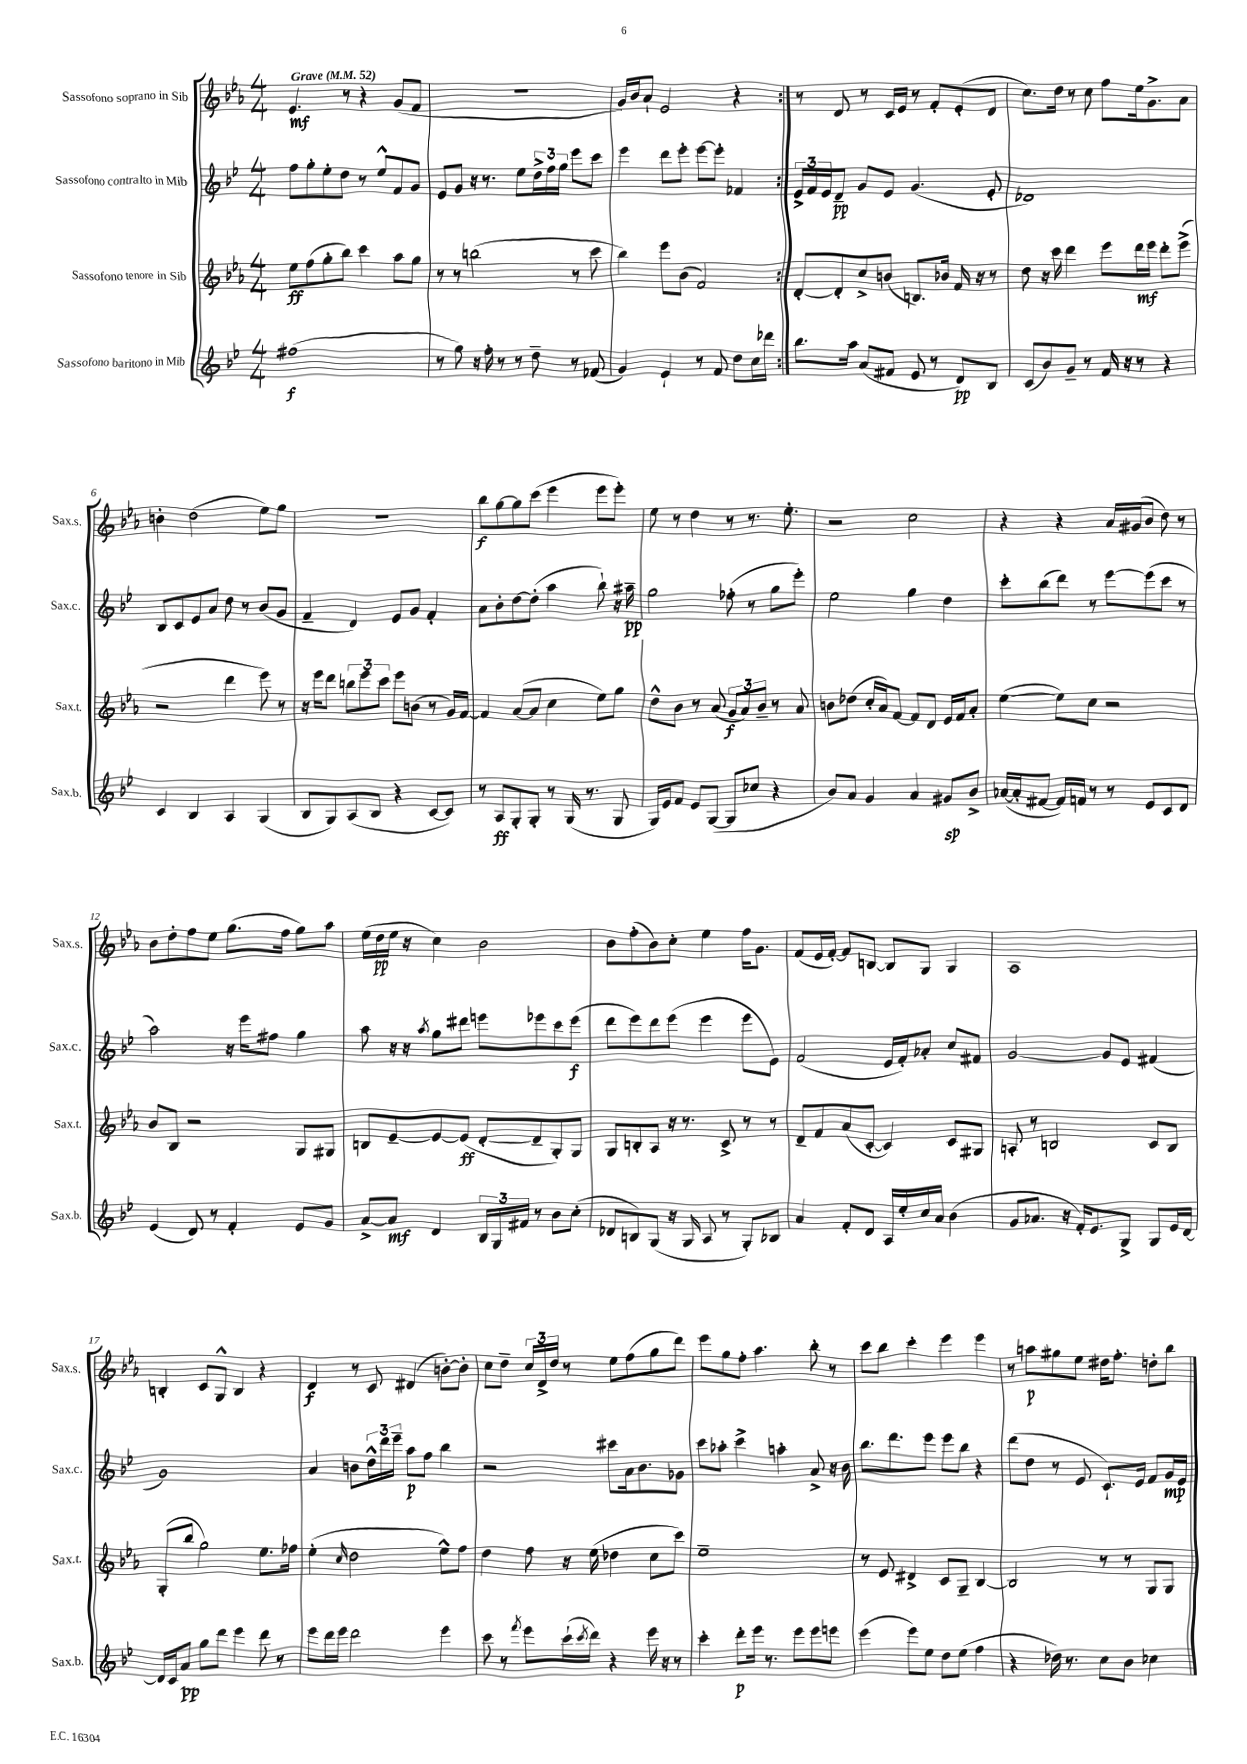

**kern	**dynam	**kern	**dynam	**kern	**dynam	**kern	**dynam
*part4	*part4	*part3	*part3	*part2	*part2	*part1	*part1
*staff4	*staff4	*staff3	*staff3	*staff2	*staff2	*staff1	*staff1
*I"Sassofono baritono in Mib	*	*I"Sassofono tenore in Sib	*	*I"Sassofono contralto in Mib	*	*I"Sassofono soprano in Sib	*
*I'Sax.b.	*	*I'Sax.t.	*	*I'Sax.c.	*	*I'Sax.s.	*
*clefG2	*	*clefG2	*	*clefG2	*	*clefG2	*
*k[b-e-]	*	*k[b-e-a-]	*	*k[b-e-]	*	*k[b-e-a-]	*
*M4/4	*	*M4/4	*	*M4/4	*	*M4/4	*
*MM52	*	*MM52	*	*MM52	*	*MM52	*
=1	=1	=1	=1	=1	=1	=1	=1
!	!	!	!	!	!	!LO:TX:a:B:t=Grave	!
(1ff#X	f	8ee-\L	ff	8ff\L	.	4.e-/	mf
.	.	(8ff\	.	8gg'\	.	.	.
.	.	8gg'\	.	8ee-'\	.	.	.
.	.	8bb-\J)	.	8dd\J	.	8r	.
.	.	4ccc\	.	8r	.	4r	.
.	.	.	.	8ee-^^/L	.	.	.
.	.	8aa-\L	.	8f/	.	(8g/L	.
.	.	8gg\J	.	8g/J	.	8f/J	.
=2	=2	=2	=2	=2	=2	=2	=2
8r	.	8r	.	8e-/L	.	1r	.
8gg\)	.	8r	.	8g/J	.	.	.
16r	.	(2bbn\	.	16r	.	.	.
16ff'\	.	.	.	8.r	.	.	.
8r	.	.	.	.	.	.	.
8r	.	.	.	8ee-\L	.	.	.
8dd~\	.	.	.	24dd^\L	.	.	.
.	.	.	.	24ff\	.	.	.
.	.	.	.	24gg\JJ	.	.	.
8r	.	8r	.	8eee-\L	.	.	.
(8f-X/	.	8ccc\	.	8ccc\J	.	.	.
=3	=3	=3	=3	=3	=3	=3	=3
4g/)	.	4bb-\)	.	4eee-\	.	16g/LL)	.
.	.	.	.	.	.	16b-/J	.
.	.	.	.	.	.	8a-`/J	.
4e-`/	.	8eee-\L	.	8ddd\L	.	2e-/	.
.	.	(8b-\J	.	8eee-'\J	.	.	.
8r	.	2f/)	.	[8eee-\L	.	.	.
8f/	.	.	.	8eee-'\J]	.	.	.
8dd\L	.	.	.	4f-X/	.	4r	.
16cc\L	.	.	.	.	.	.	.
16ddd-X\JJ	.	.	.	.	.	.	.
=4:|!	=4:|!	=4:|!	=4:|!	=4:|!	=4:|!	=4:|!	=4:|!
8.bb-\L	.	[8d'/L	.	24e-^/LL	.	8r	.
.	.	.	.	24f/	.	.	.
.	.	.	.	24e-/J	.	.	.
.	.	8d'/]	.	8d~/J	pp	8d/	.
16aa\Jk	.	.	.	.	.	.	.
(8a/L	.	8cc^/	.	8g/L	.	8r	.
8f#X/J	.	(8bn/J	.	8e-/J	.	16c/LL	.
.	.	.	.	.	.	16e-/JJ	.
8e-/	.	8.Bn/L)	.	(4.g/	.	8r	.
8r	.	.	.	.	.	8f'/L	.
.	.	16b-X/Jk	.	.	.	.	.
8d/L)	pp	16f/	.	.	.	(8e-'/	.
.	.	16r	.	.	.	.	.
8B-/J	.	8r	.	8e-'/	.	8d/J	.
=5	=5	=5	=5	=5	=5	=5	=5
(8c/L	.	8dd\	.	1d-X)	.	8.cc\L)	.
8b-/)	.	16r	.	.	.	.	.
.	.	16ccc\	.	.	.	16dd\Jk	.
8g~/J	.	4ddd\	.	.	.	8r	.
8r	.	.	.	.	.	8cc\	.
16f/	.	8eee-\L	.	.	.	8ff\L	.
16r	.	.	.	.	.	.	.
8r	.	16ddd\L	mf	.	.	16ee-\k	.
.	.	16eee-\JJ	.	.	.	8.g^\	.
4r	.	8ddd'\L	.	.	.	.	.
.	.	(8eee-^\J	.	.	.	8a-\J	.
!!LO:LB:g=z
=6	=6	=6	=6	=6	=6	=6	=6
4c/	.	2r	.	8B-/L	.	4bn'\	.
.	.	.	.	8c/	.	.	.
4B-/	.	.	.	8e-/	.	(2dd\	.
.	.	.	.	8a/J	.	.	.
4A/	.	4ddd\	.	8dd\	.	.	.
.	.	.	.	8r	.	.	.
(4G/	.	8eee-\)	.	(8b-/L	.	8ee-\L)	.
.	.	8r	.	8g/J	.	8gg\J	.
=7	=7	=7	=7	=7	=7	=7	=7
8B-/L	.	16r	.	4f~/	.	1r	.
.	.	16eee-\KL	.	.	.	.	.
8G/)	.	8ddd\J	.	.	.	.	.
(8A/	.	12bbn\L	.	4d/)	.	.	.
.	.	12eee-\	.	.	.	.	.
8B-/J	.	.	.	.	.	.	.
.	.	12ccc\J	.	.	.	.	.
4r	.	8eee-\L	.	8e-/L	.	.	.
.	.	(8bn\J	.	8g/J	.	.	.
[8c/L	.	8r	.	4f'/	.	.	.
8c/J])	.	16g/LL)	.	.	.	.	.
.	.	[16f/JJ	.	.	.	.	.
=8	=8	=8	=8	=8	=8	=8	=8
8r	.	4f/]	.	8a\L	.	8bb-\L	f
8A/L	ff	.	.	8b-'\	.	[8gg\	.
8G'/	.	([8a-/L	.	[8dd\	.	8gg\]	.
8G'/J	.	8a-/J]	.	(8dd'\J]	.	(8ccc\J	.
8r	.	4cc\	.	4aa\	.	4eee-\	.
(16G/	.	.	.	.	.	.	.
8.r	.	.	.	.	.	.	.
.	.	8ee-\L)	.	8bb-`\)	.	8eee-\L	.
8G/	.	8gg\J	.	16r	.	8eee-'\J)	.
.	.	.	.	16aa#X~\	pp	.	.
=9	=9	=9	=9	=9	=9	=9	=9
16G/LL)	.	8dd^^\L	.	2gg\	.	8ee-\	.
16e-/J	.	.	.	.	.	.	.
8f/J	.	8b-\J	.	.	.	8r	.
8e-/L	.	8r	.	.	.	4dd\	.
([8G/J	.	(8a-/	.	.	.	.	.
8G/L]	.	12g/L	f	(8ff-X'\	.	8r	.
.	.	12a-/)	.	.	.	.	.
8cc-X/J	.	.	.	8r	.	8.r	.
.	.	12b-~/J	.	.	.	.	.
4r	.	8r	.	8gg\L	.	.	.
.	.	.	.	.	.	8.ee-'\	.
.	.	8a-/	.	8eee-'\J)	.	.	.
=10	=10	=10	=10	=10	=10	=10	=10
8b-/L)	.	8bn\L	.	2ee-\	.	2r	.
8a/J	.	(8dd-X\J	.	.	.	.	.
4g/	.	16cc'/LL	.	.	.	.	.
.	.	16a-/J)	.	.	.	.	.
.	.	[8f/J	.	.	.	.	.
4a/	.	8f/L]	.	4gg\	.	2cc\	.
.	.	8d/J	.	.	.	.	.
8g#X/L	sp	16e-/LL	.	4dd\	.	.	.
.	.	16f/J	.	.	.	.	.
8b-^/J	.	8a-'/J	.	.	.	.	.
=11	=11	=11	=11	=11	=11	=11	=11
([16a-X/LL	.	([4ee-\	.	8ccc'\L	.	4r	.
16a-'/J]	.	.	.	.	.	.	.
[8f#X/J	.	.	.	(8bb-\	.	.	.
16f#/LL])	.	8ee-\L])	.	8ddd\J)	.	4r	.
16fn/JJ	.	.	.	.	.	.	.
8r	.	8cc\J	.	8r	.	.	.
8r	.	2r	.	[8eee-\L	.	16a-/LL	.
.	.	.	.	.	.	(16g#X/J	.
8e-/L	.	.	.	(8eee-\]	.	8b-/J	.
8c/	.	.	.	8ccc\J	.	8dd\)	.
8d/J	.	.	.	8r	.	8r	.
!!LO:LB:g=z
=12	=12	=12	=12	=12	=12	=12	=12
(4e-/	.	8b-/L	.	2aa\)	.	8b-\L	.
.	.	8B-/J	.	.	.	8dd'\	.
8d/)	.	2r	.	.	.	8ff\	.
8r	.	.	.	.	.	8ee-\J	.
4f'/	.	.	.	16r	.	(8.gg\L	.
.	.	.	.	16eee-\KL	.	.	.
.	.	.	.	8ff#X\J	.	.	.
.	.	.	.	.	.	16ff\Jk	.
8e-/L	.	8G/L	.	4gg\	.	8gg\L)	.
8g/J	.	8G#X/J	.	.	.	8aa-\J	.
=13	=13	=13	=13	=13	=13	=13	=13
[8a^/L	.	8Bn/L	.	8aa\	.	(16ee-\LL	.
.	.	.	.	.	.	16dd\	pp
8a/J]	mf	[8e-~/	.	16r	.	16ee-\JJ	.
.	.	.	.	16r	.	16r	.
.	.	.	.	8qaa/	.	.	.
4d/	.	8e-/_	.	8gg\L	.	4cc\)	.
.	.	(8e-/J]	ff	8ddd#X\J	.	.	.
24B-/LL	.	[8d'/L	.	8eeen\L	.	2b-\	.
24G/	.	.	.	.	.	.	.
24f#X/JJ	.	.	.	.	.	.	.
8r	.	8d~/]	.	8eee-X\	.	.	.
8b-\L	.	8G'/)	.	8ccc\	.	.	.
(8cc'\J	.	8G/J	.	(8eee-\J	f	.	.
=14	=14	=14	=14	=14	=14	=14	=14
8d-X/L	.	8G/L	.	8ddd\L	.	8b-\L	.
8Bn/)	.	8Bn'/	.	8eee-\)	.	(8ff'\	.
(8G/J	.	8A-/J	.	8ddd\	.	8b-\)	.
16r	.	16r	.	(8eee-\J	.	8cc'\J	.
16G/	.	8.r	.	.	.	.	.
8A/	.	.	.	4eee-\	.	4ee-\	.
8r	.	8c^/	.	.	.	.	.
8G'/L)	.	8r	.	8eee-\L	.	16ff\KL	.
.	.	.	.	.	.	8.g\J	.
8B-X/J	.	8r	.	8e-\J)	.	.	.
=15	=15	=15	=15	=15	=15	=15	=15
4a/	.	8d~/L	.	(2f/	.	(8f/L	.
.	.	8f/	.	.	.	16e-/L	.
.	.	.	.	.	.	[16f'/JJ)	.
8f'/L	.	(8a-/	.	.	.	8f/L]	.
8d/J	.	[8c'/J	.	.	.	[8Bn/J	.
16A/LL	.	4c/])	.	16e-/LL	.	8B/L]	.
16ee-'/	.	.	.	16f'/J)	.	.	.
16cc/	.	.	.	8a-X'/J	.	8G/J	.
16a/JJ	.	.	.	.	.	.	.
(4b-\	.	8c/L	.	8cc/L	.	4G/	.
.	.	8G#X/J	.	8f#X/J	.	.	.
=16	=16	=16	=16	=16	=16	=16	=16
8g/L	.	8An'/	.	[2g/	.	1A-	.
8.a-X/J	.	8r	.	.	.	.	.
.	.	2Bn/	.	.	.	.	.
16r	.	.	.	.	.	.	.
16f'/KL)	.	.	.	.	.	.	.
8.e-/	.	.	.	.	.	.	.
.	.	.	.	8g/L]	.	.	.
8G^/J	.	.	.	8e-/J	.	.	.
8G/L	.	8c/L	.	(4f#X/	.	.	.
16e-/L	.	8B/J	.	.	.	.	.
[16d/JJ	.	.	.	.	.	.	.
!!LO:LB:g=z
=17	=17	=17	=17	=17	=17	=17	=17
16d/LL]	.	(8G'/L	.	1g)	.	4Bn'/	.
16c/J	.	.	.	.	.	.	.
8a/J	pp	8bb-/J	.	.	.	.	.
8gg\L	.	2gg\)	.	.	.	8c/L	.
8ddd\J	.	.	.	.	.	8G^^/J	.
4eee-\	.	.	.	.	.	4B/	.
8ddd\	.	8.ee-\L	.	.	.	4r	.
8r	.	.	.	.	.	.	.
.	.	16ff-X\Jk	.	.	.	.	.
=18	=18	=18	=18	=18	=18	=18	=18
8eee-\L	.	(4ee-'\	.	4a/	.	4d/	f
16ddd\L	.	.	.	.	.	.	.
16eee-\JJ	.	.	.	.	.	.	.
.	.	16qqcc/	.	.	.	.	.
2ddd\	.	2dd\	.	8bn\L	.	8r	.
.	.	.	.	24dd^^\L	.	8c/	.
.	.	.	.	24ddd\	.	.	.
.	.	.	.	24eee-~\JJ	.	.	.
.	.	.	.	8aa\L	p	(4d#X/	.
.	.	.	.	8ff\J	.	.	.
4eee-\	.	8ee-^^\L)	.	4bb-\	.	[8bn'\L)	.
.	.	8ff\J	.	.	.	8b'\J]	.
=19	=19	=19	=19	=19	=19	=19	=19
8ccc\	.	4dd\	.	2r	.	8cc\L	.
8r	.	.	.	.	.	8dd~\J	.
8qfff/	.	.	.	.	.	.	.
8eee-\L	.	8ff\	.	.	.	24cc/LL	.
.	.	.	.	.	.	24d^/	.
.	.	.	.	.	.	24dd/JJ	.
(16ccc`\L	.	16r	.	.	.	8r	.
8qccc/	.	.	.	.	.	.	.
16ddd\JJ)	.	(16ee-\	.	.	.	.	.
4r	.	4dd-X\	.	8ccc#X\L	.	8ee-\L	.
.	.	.	.	16a\k	.	(8ff\	.
.	.	.	.	8.b-\	.	.	.
16eee-\	.	8cc\L	.	.	.	8gg\	.
16r	.	.	.	.	.	.	.
8r	.	8ccc\J)	.	8g-X\J	.	8ddd\J)	.
=20	=20	=20	=20	=20	=20	=20	=20
4ccc'\	.	1ee-~	.	8ccc\L	.	8eee-\L	.
.	.	.	.	8aa-X'\J	.	8gg\	.
8ddd'\L	p	.	.	4ccc^\	.	8ff'\J	.
16eee-\Jk	.	.	.	.	.	4.aa-\	.
8.r	.	.	.	.	.	.	.
.	.	.	.	4aan'\	.	.	.
8eee-\L	.	.	.	.	.	.	.
8eee-\	.	.	.	8a^/	.	8bb-'\	.
8eeen\J	.	.	.	16r	.	8r	.
.	.	.	.	16b-\	.	.	.
=21	=21	=21	=21	=21	=21	=21	=21
(4eee-\	.	8r	.	8.bb-\L	.	8ccc\L	.
.	.	8e-/	.	.	.	8bb-\J	.
.	.	.	.	8.ddd\	.	.	.
8eee-\L)	.	4d#X^/	.	.	.	4ccc'\	.
8ee-\J	.	.	.	8eee-\J	.	.	.
8dd\L	.	8c/L	.	8eee-\L	.	4eee-\	.
(8ee-\J	.	8G~/J	.	8bb-\J	.	.	.
4ff\	.	[4B-/	.	4r	.	4eee-\	.
=22	=22	=22	=22	=22	=22	=22	=22
4r	.	2B-/]	.	(8ddd\L	.	8r	.
.	.	.	.	8dd\J	.	8aan\L	p
16dd-X\)	.	.	.	8r	.	8gg#X\	.
8.r	.	.	.	.	.	.	.
.	.	.	.	8e-/	.	8ee-\J	.
8cc\L	.	8r	.	8.c`/L)	.	16dd#X\KL	.
.	.	.	.	.	.	8.ff'\J	.
8b-\J	.	8r	.	.	.	.	.
.	.	.	.	16e-/Jk	.	.	.
4cc-X\	.	8G/L	.	8f/L	.	8ddn'\L	.
.	.	8G/J	.	16g/L	mp	8bb-\J	.
.	.	.	.	16e-/JJ	.	.	.
==	==	==	==	==	==	==	==
*-	*-	*-	*-	*-	*-	*-	*-
